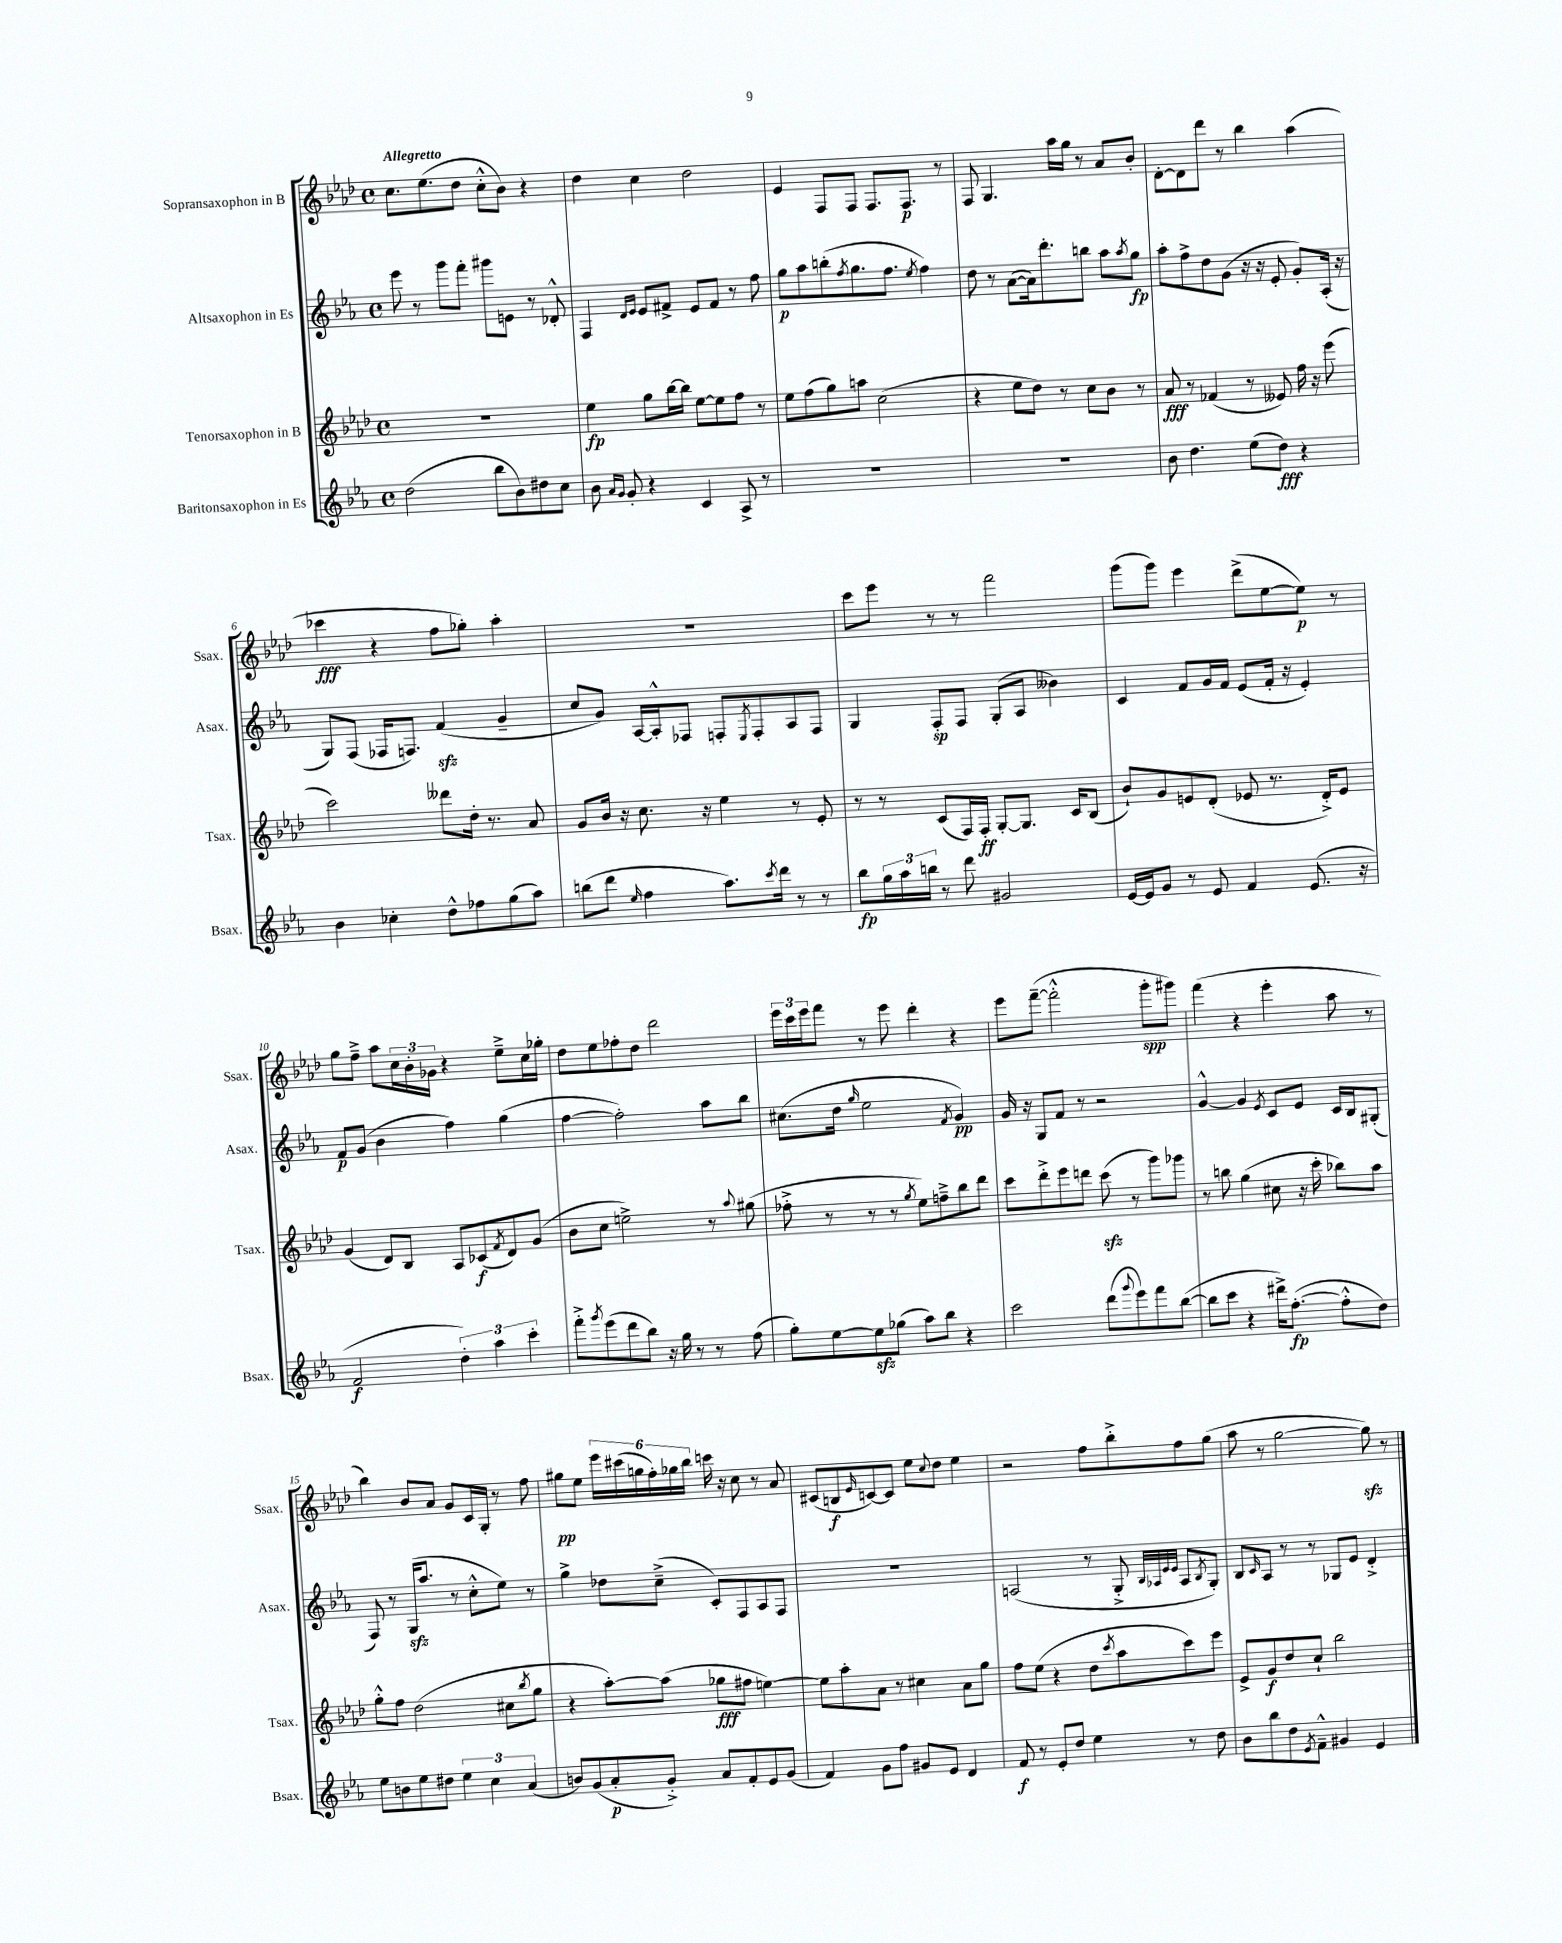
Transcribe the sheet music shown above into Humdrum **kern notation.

**kern	**kern	**kern	**kern
*staff4	*staff3	*staff2	*staff1
*clefG2	*clefG2	*clefG2	*clefG2
*k[b-e-a-]	*k[b-e-a-d-]	*k[b-e-a-]	*k[b-e-a-d-]
*M4/4	*M4/4	*M4/4	*M4/4
*met(c)	*met(c)	*met(c)	*met(c)
(2dd\	1r	8eee-\	8.cc\L
.	.	8r	.
.	.	.	(8.ee-\
.	.	8ggg\L	.
.	.	8fff'\J	8dd-\J
8bb-\L	.	8ggg#\L	8cc'^^\L
8b-\)	.	8e\J	8b-\J)
8dd#\	.	8r	4r
8cc\J	.	8d-'^^/	.
=	=	=	=
8b-\	4ee-\	4F/	4dd-\
16qqa-/LL	.	.	.
16qqg/JJ	.	.	.
8g'/	.	.	.
.	.	16qqd/LL	.
.	.	16qqe-/JJ	.
4r	8gg\L	8e-/L	4cc\
.	[16bb-\L	8f#^/J	.
.	16bb-\]JJ	.	.
4c/	[8ee-\L	8e-/L	2dd-\
.	8ee-\]	8f#/J	.
8A-^/	8ff\J	8r	.
8r	8r	8ff\	.
=	=	=	=
1r	8ee-\L	8gg\L	4e-/
.	(8ff\	8aa-\	.
.	8gg\)	(8bb'\	8F/L
.	.	8qff/	.
.	8aa\J	8.gg\	8F/J
.	(2cc\	.	8.F/L
.	.	8.ff\J	.
.	.	.	8.F/J
.	.	8qee-/	.
.	.	4ff\)	.
.	.	.	8r
=	=	=	=
1r	4r	8dd\	8F/
.	.	8r	4.G/
.	8ee-\L	([8a-\L	.
.	8dd-\J)	16a-\]k)	.
.	.	8.ddd'\	.
.	8r	.	16aa-\LL
.	.	.	16gg\JJ
.	8cc\L	8bb\J	8r
.	8b-\J	8aa-\L	8a-/L
.	.	8qaa-/	.
.	8r	8gg\J	8b-'/J
=	=	=	=
8b-\	8a-/	8aa-'\L	[8d-'\L
4.dd\	8r	8ff^\	8d-\]
.	(4f-/	8dd\	8ddd-\J
.	.	(8g\J	8r
(8ee-\L	8r	16r	4bb-\
.	.	16r	.
8dd\J)	8e--/)	8e-'/	.
4r	16ff\	8g'/L)	(4aa-\
.	16r	.	.
.	(8eee-\	(16A-'/Jk	.
.	.	16r	.
=	=	=	=
4b-\	2ccc\)	8G/L)	4ccc-\
.	.	(8F/J	.
4cc-'\	.	16F-/LK	4r
.	.	8.F/J)	.
8dd^^\L	8ddd--\L	(4f/	8ff\L
8ff-\	16dd-'\Jk	.	8gg-'\J)
.	8.r	.	.
(8gg\	.	4g~/	4aa-'\
8aa-\J)	8a-/	.	.
=	=	=	=
(8bb\L	8g/L	8cc/L	1r
8ddd\J	16b-/Jk	8g/J)	.
.	16r	.	.
16qqee-/	.	.	.
4ff\	8.cc\	[16A-/LL	.
.	.	16A-'^^/]J	.
.	.	8F-/J	.
.	16r	.	.
8.aa-\L)	4ee-\	8F'/L	.
.	.	8qE-/	.
.	.	8F'/	.
8qccc/	.	.	.
16ddd\Jk	.	.	.
8r	8r	8A-/	.
8r	8e-'/	8F/J	.
=	=	=	=
8bb-\L	8r	4G/	8ccc\L
24gg\L	8r	.	8eee-\J
24aa-\	.	.	.
24bb\JJ	.	.	.
8r	(8c/L	8F'/L	8r
8ddd\	16F/L)	8F/J	8r
.	16F'/JJ	.	.
2g#/	[8G'/L	(8G'/L	2fff\
.	8.G/]J	8A-/J	.
.	.	4b--\)	.
.	16c/LK	.	.
.	(8B-/J	.	.
=	=	=	=
[16e-/LL	8b-`/L)	4c/	(8ggg\L
16e-/]J	.	.	.
8g/J	8g/	.	8ggg\J)
8r	8e/	8f/L	4eee-\
8e-/	(8d-'/J	16g/L	.
.	.	16f/JJ	.
4f/	8e-/	(8e-/L	(8ddd-^\L
.	8.r	16f'/Jk	[8ee-\
.	.	16r	.
(8.e-/	.	4e-'/)	8ee-\]J)
.	16d-'^/LK)	.	.
.	8e-/J	.	8r
16r	.	.	.
=	=	=	=
2f/	(4g/	8f/L	8gg\L
.	.	(8g/J	8ff~^\J
.	8d-/L)	4b-\	8aa-\L
.	8B-/J	.	24cc\L
.	.	.	24b-'\
.	.	.	24g-\JJ
6dd'\)	8A-/L	4ff\)	4r
.	(8c-/	.	.
6aa-\	.	.	.
.	8qf/	.	.
.	8d-/)	(4gg\	8ee-~^\L
6ccc'\	.	.	.
.	(8g/J	.	16cc\L
.	.	.	16gg-'\JJ
=	=	=	=
8fff'^\L	8b-\L	[4ff\	8dd-\L
8qggg/	.	.	.
(8eee-\	8cc\J	.	8ee-\
8ddd\	2ee^\)	2ff'\])	8ff-'\
8bb-\J)	.	.	8dd-\J
16r	.	.	2ddd-\
16gg\	.	.	.
8r	.	.	.
8r	8r	8aa-\L	.
.	8qqaa-/	.	.
(8ff\	(8gg#\	8bb-\J	.
=	=	=	=
8gg'\L)	8ff-'^\	(8.cc#\L	24eee-\LL
.	.	.	24ccc\
.	.	.	24eee-\J
[8ee-\	8r	.	8fff\J
.	.	16dd\Jk	.
.	.	16qqgg/	.
8ee-\]	8r	2ee-\	8r
(8gg-\J	8r	.	8eee-\
.	8qgg/	.	.
8aa-\L)	8ee-\L)	.	4ddd-'\
8bb-\J	8ff~^\	.	.
.	.	8qf/	.
4r	8bb-\	4g/)	4r
.	8ddd-\J	.	.
=	=	=	=
2ccc\	8ccc\L	16g/	8eee-\L
.	.	16r	.
.	8ddd-'^\	8G/L	([8fff~\J
.	8eee-\	8f/J	2fff'^^\]
.	8ddd\J	8r	.
(8ddd\L	(8ccc\	2r	.
8qqggg/	.	.	.
8eee-\)	8r	.	.
8fff\	8ggg\L)	.	8ggg'\L
([8bb-\J	8ggg-\J	.	8ggg#\J)
=	=	=	=
8bb-\]L	8r	[4g^^/	(4fff\
8ccc\J	8bb\	.	.
4r	(4gg\	4g/]	4r
.	.	8qe-/	.
16ddd#^\LK)	8cc#\	8c/L	4eee-'\
([8.ff'\J	.	.	.
.	16r	8e-/J	.
.	16ccc'\	.	.
8ff'^^\]L	8bb-\L)	16c/LL	8aa-\
.	.	16B-/J	.
8dd\J)	8aa-\J	(8G#'/J	8r
=	=	=	=
8ee-\L	8gg'^^\L	8F/)	4bb-\)
8b\	8ff\J	8r	.
8ee-\	(2dd-\	(16G/LK	8b-/L
.	.	8.aa-/J	.
8dd#\J	.	.	8a-/J
6ee-\	.	8r	8g/L
.	.	8cc'^^\L	16c/L
6cc\	.	.	.
.	.	.	16G'/JJ
.	8cc#\L	8ee-\J)	8r
(6a-/	.	.	.
.	8qbb-/	.	.
.	8gg\J	8r	8ff\
=	=	=	=
8b/L)	4r	4gg^\	8gg#\L
(8g/	.	.	8ee-\J
8a-'/	[8aa-'\L)	8dd-\L	24eee-\LL
.	.	.	(24ccc#\
.	.	.	24gg\
8g'^/J)	(8aa-\]J	(8cc~^\J	24ff'\)
.	.	.	24gg-\
.	.	.	24bb-\JJ
8a-/L	8gg-\L	8c'/L)	16ccc\
.	.	.	16r
8f'/	8ff#\J	8F/	8cc\
8e-/	[4ee\)	8A-/	8r
(8g/J	.	8F/J	8a-/
=	=	=	=
4f/)	8ee\]L	1r	(8c#/L
.	8aa-'\	.	8B/
.	.	.	16qqe-/
8g\L	8a-\J	.	[8c/)
8ff\J	8r	.	8c/]J
8g#/L	4cc#\	.	8ee-\L
.	.	.	8qqcc/
8e-/J	.	.	8dd-\J
4d/	8a-\L	.	4ee-\
.	8gg\J	.	.
=	=	=	=
8f/	8ff\L	(2A/	2r
8r	(8ee-\J	.	.
8e-'/L	4r	.	.
8dd/J	.	.	.
4ee-\	8dd-\L	8r	8ff\L
.	8qccc/	.	.
.	8aa-\	8G'^/	8bb-'^\
.	.	32qqB-/LLL	.
.	.	32qqA-/	.
.	.	32qqe-/	.
.	.	32qqe-/JJJ	.
8r	8ccc\)	8A-/L	8ff\
.	.	8qB-/	.
8dd\	8eee-\J	8G'/J)	(8gg\J
=	=	=	=
8b-\L	8e-^/L	8B-/L	8aa-\
.	.	16qqc/	.
8bb-\	8g/	8A-/J	8r
8dd\	8dd-/	8r	[2gg\
8qe-/	.	.	.
8f~^^\J	8cc`/J	8r	.
4g#/	2bb-\	8G-/L	.
.	.	8e-/J	.
4e-/	.	4d'^/	8gg\])
.	.	.	8r
==	==	==	==
*-	*-	*-	*-
